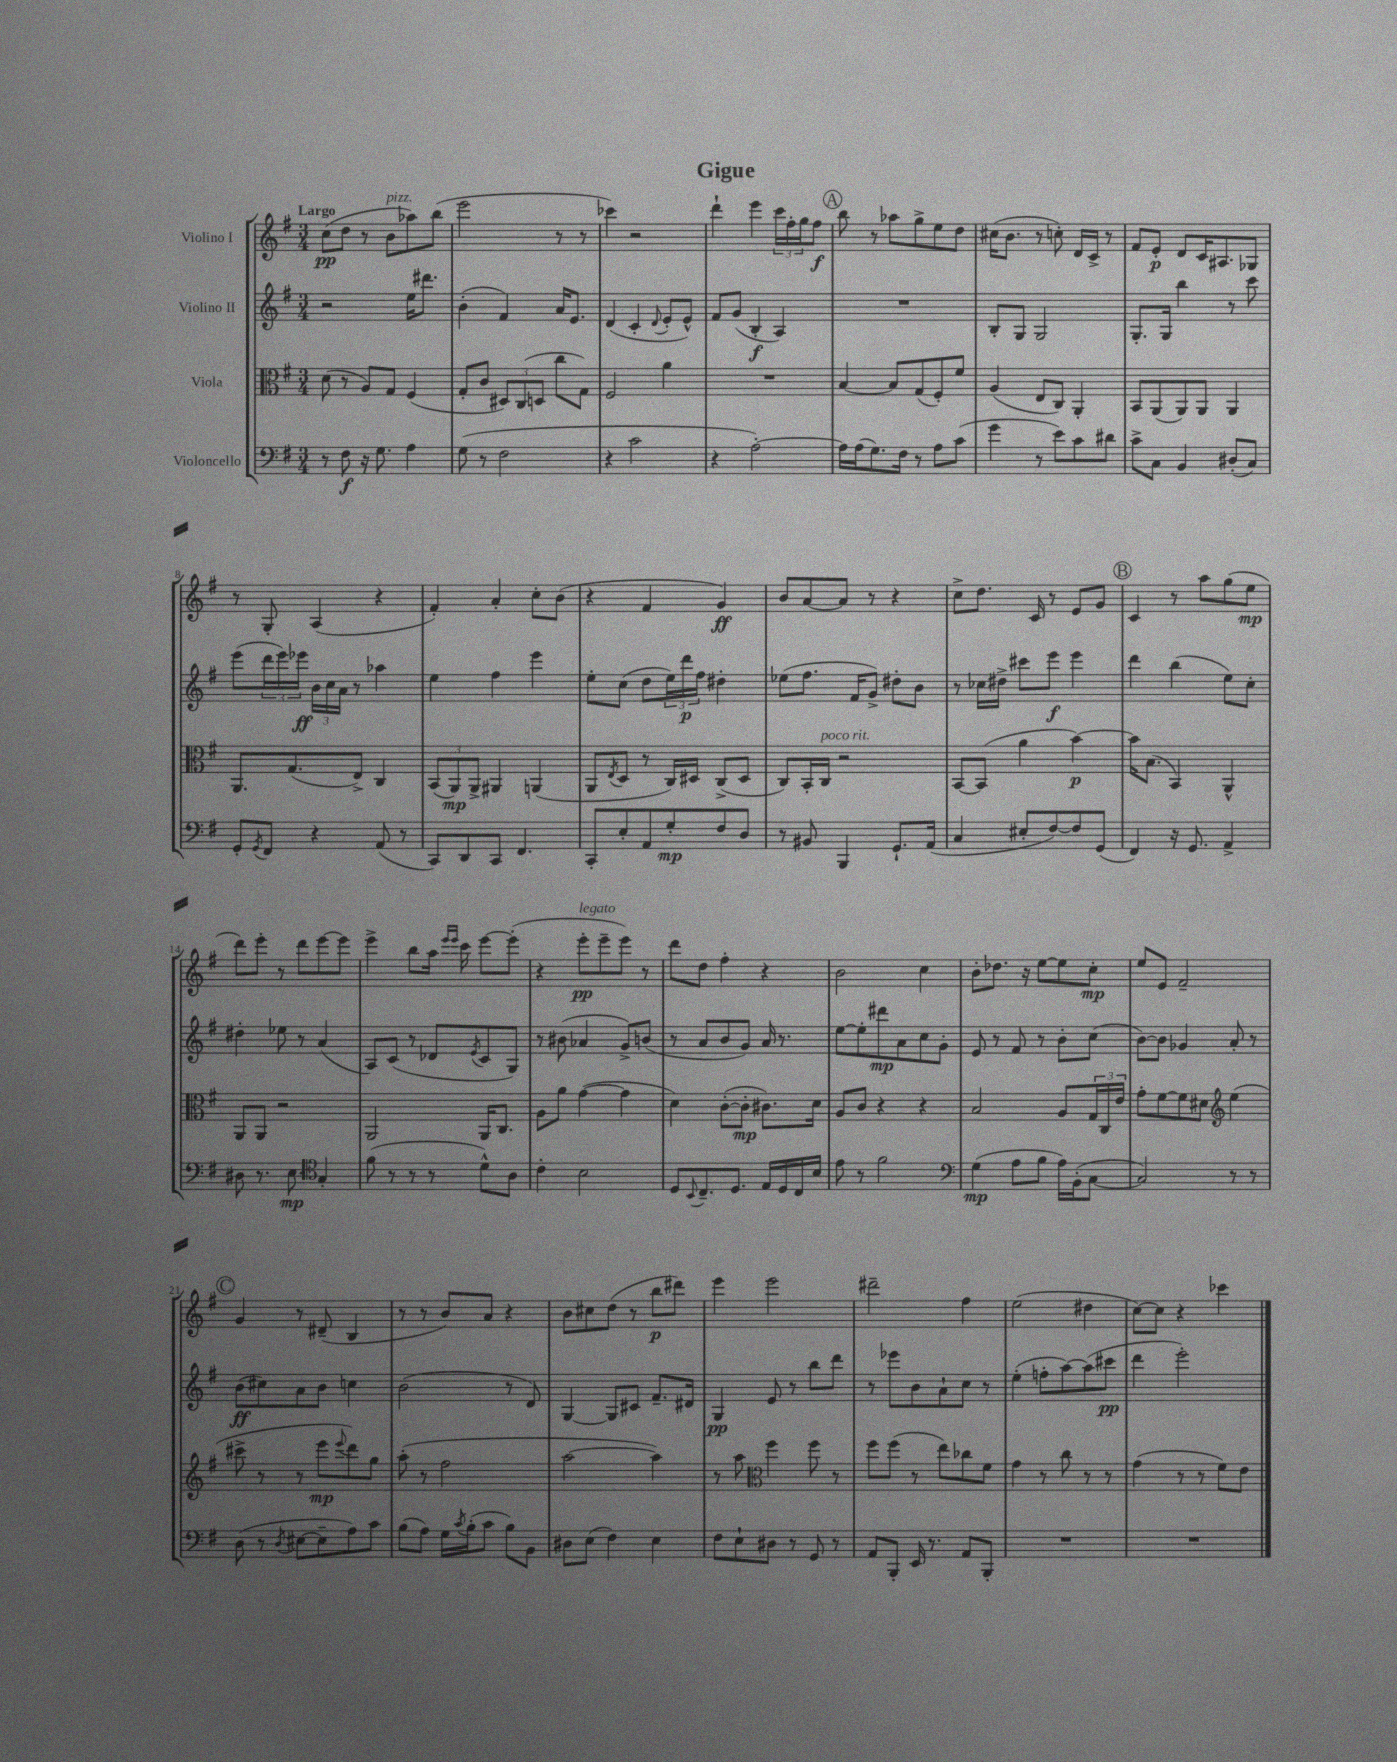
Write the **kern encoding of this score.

**kern	**kern	**kern	**kern
*staff4	*staff3	*staff2	*staff1
*clefF4	*clefC3	*clefG2	*clefG2
*k[f#]	*k[f#]	*k[f#]	*k[f#]
*M3/4	*M3/4	*M3/4	*M3/4
8r	(8d	2r	(8cc
8F#	8r	.	8dd
16r	8A)	.	8r
8.G	.	.	.
.	8G	.	8b
4A	(4F#	16ee	8aa-)
.	.	8.ddd#	.
.	.	.	(8bb
=	=	=	=
(8G	8G'	(4b'	2eee
8r	8c	.	.
2F#	12D#)	4f#)	.
.	(12C	.	.
.	12D	.	.
.	8cc	16a	8r
.	.	8.e	.
.	8G)	.	8r
=	=	=	=
4r	2F#	(4d	4ccc-)
2c	.	4c'	2r
.	.	8qqd	.
.	4a	8e'	.
.	.	8e^^)	.
=	=	=	=
4r	2.r	8f#	4ddd`
.	.	(8g	.
[2A')	.	4B'	4eee
.	.	4A)	24ccc
.	.	.	24ff#'
.	.	.	24gg
.	.	.	8ff#
=	=	=	=
16A]	[4B	2.r	8bb
(16A	.	.	.
8.G)	.	.	8r
.	8B]	.	8aa-
16F#	.	.	.
8r	(8G	.	8gg^
8A	8F#')	.	8ee
(8c	8f#	.	8dd
=	=	=	=
4g	(4A	8B'	(16cc#
.	.	.	8.b
.	.	8G	.
8r	8E	2G	8r
8e)	8C)	.	8cc')
8c	4AA'	.	16d
.	.	.	16c^
8d#	.	.	8r
=	=	=	=
8c^	8BB	8.G'	8f#
8C	(8AA	.	8e'
.	.	16G	.
4BB	8AA)	4bb	8d
.	8AA	.	16c
.	.	.	8.A#
(8D#'	4AA	8r	.
8C)	.	8ccc	8G-
=	=	=	=
8GG'	8.AA	(8eee	8r
8qGG	.	.	.
8FF#	.	24ddd	8G'
.	.	24eee)	.
.	(8.G	.	.
.	.	24eee-	.
4r	.	24b	(4A
.	.	24cc	.
.	.	24a	.
.	8E^)	8r	.
(8AA	4C	4aa-	4r
8r	.	.	.
=	=	=	=
8CC)	(12BB	4ee	4f#')
.	12AA)	.	.
8DD	.	.	.
.	12AA^	.	.
8CC	4AA#	4ff#	4a'
4.FF#	.	.	.
.	(4AA	4eee	8cc'
.	.	.	(8b
=	=	=	=
8CC'	8AA	8ee'	4r
.	8qE	.	.
8E'	8D	(8cc	.
8AA	8r	8dd	4f#
8G'	16C)	24ee)	.
.	.	24ddd	.
.	16D#	.	.
.	.	24ff#	.
8F#	(8C^	4dd#'	4g)
8D	8D#	.	.
=	=	=	=
8r	8C)	(8ee-	8b
8BB#	16BB'	8.ff#	[8a
.	16C	.	.
4BBB	2r	.	8a]
.	.	16f#	.
.	.	8g^)	8r
8.GG`	.	8dd#'	4r
.	.	8b	.
(16AA	.	.	.
=	=	=	=
4C	[8BB	8r	8cc^
.	(8BB]	16cc-	8.dd
.	.	16dd#^	.
8E#'	4a	8ccc#	.
.	.	.	16c
[8F#)	.	8eee	8r
8F#]	[4b)	4eee	8e
(8GG	.	.	8g
=	=	=	=
4FF#)	16b]	4ddd	4c
.	(8.B	.	.
16r	4BB)	(4bb	8r
8.GG	.	.	.
.	.	.	8aa
4AA^	4AA^^	8ee)	(8gg
.	.	8cc'	8ee
=	=	=	=
8D#	8AA	4dd#'	8ddd)
8.r	8AA	.	8eee'
.	2r	8ee-	8r
8.E	.	.	.
.	.	8r	8ddd
*clefC4	*	*	*
4G'	.	(4a	[8eee
.	.	.	8eee]
=	=	=	=
(8f#	2AA	8A)	4eee^
8r	.	(8c	.
8r	.	8r	8bb
8r	.	8d-	16aa
.	.	.	16qqeee
.	.	.	16qqeee
.	.	.	16ccc
.	.	8qe	.
8d^^)	16AA	8c	[8eee
.	8.C	.	.
8A	.	8G)	(8eee']
=	=	=	=
4c'	8A	8r	4r
.	8a	(8b#	.
2B	([4g	4a-	8eee'
.	.	.	8eee~
.	4g]	8g^)	8eee)
.	.	(8b	8r
=	=	=	=
8D	4d)	8r	8ddd
8qqBB	.	.	.
8.C~	.	8a	8dd
.	([8c'	8b	4ff#'
8.D	.	.	.
.	8c']	8g)	.
16E	8.c#)	16a	4r
16D	.	8.r	.
16C	.	.	.
16B	16d	.	.
=	=	=	=
8e	8A	[8ee	2b
8r	8c	8ee']	.
2f#	4r	8ddd#	.
.	.	8a	.
.	4r	8cc	4cc
.	.	8g'	.
=	=	=	=
*clefF4	*	*	*
(4G	2B	8e	8b'
.	.	8r	8.dd-
8A	.	8f#	.
.	.	.	16r
8B	.	8r	[8ee
16A)	8A	8b'	8ee]
(16BB'	.	.	.
[8C	24G	(8cc	8cc'
.	24C	.	.
.	24e	.	.
=	=	=	=
2C])	8g'	[8b)	8ee
.	[8f#	8b]	8e
.	8f#]	4g-	2f#~
.	8d#	.	.
*	*clefG2	*	*
8r	(4ee	8a'	.
8r	.	8r	.
=	=	=	=
(8D	8ccc#^	(8b	4g
8r	8r	8cc#)	.
8qD	.	.	.
[8E#	8r	8a	8r
8E#~]	8eee	8b	(8d#~
.	8qqeee	.	.
8A)	8ddd)	4cc	4B
8c	8gg	.	.
=	=	=	=
(8B	(8aa'	(2b	8r
8A)	8r	.	8r
16G	2ff#	.	8b)
8qc	.	.	.
(16B'	.	.	.
8c	.	.	8a
8B)	.	8r	4r
8BB	.	8d)	.
=	=	=	=
8D#	[2aa	[4G	8b
(8E	.	.	8cc#
4F#)	.	8G]	(8dd
.	.	8c#	8r
4E	4aa])	8.f#~	8bb
.	.	.	8ddd#)
.	.	16d#	.
=	=	=	=
8F#	8r	4G	4eee
8E`	8aa	.	.
*	*clefC3	*	*
8D#	4ff#	8e	2eee
8r	.	8r	.
8GG	8ff#	8bb	.
8r	8r	8ddd	.
=	=	=	=
8AA	8ff#	8r	2ddd#~
8BBB'	(8ff#	8eee-	.
16EE	8r	8b	.
8.r	.	.	.
.	8ee)	8a`	.
8AA	8cc-	8cc	4ff#
8BBB'	8f#	8r	.
=	=	=	=
2.r	4g	(4ee'	(2ee
.	8r	8ff'	.
.	8cc	[8aa)	.
.	8r	(8aa]	4dd#
.	8r	8ccc#	.
=	=	=	=
2.r	(4g	4ddd	[8cc)
.	.	.	8cc]
.	8r	2eee')	4r
.	8r	.	.
.	8f#)	.	4ccc-
.	8e	.	.
==	==	==	==
*-	*-	*-	*-
